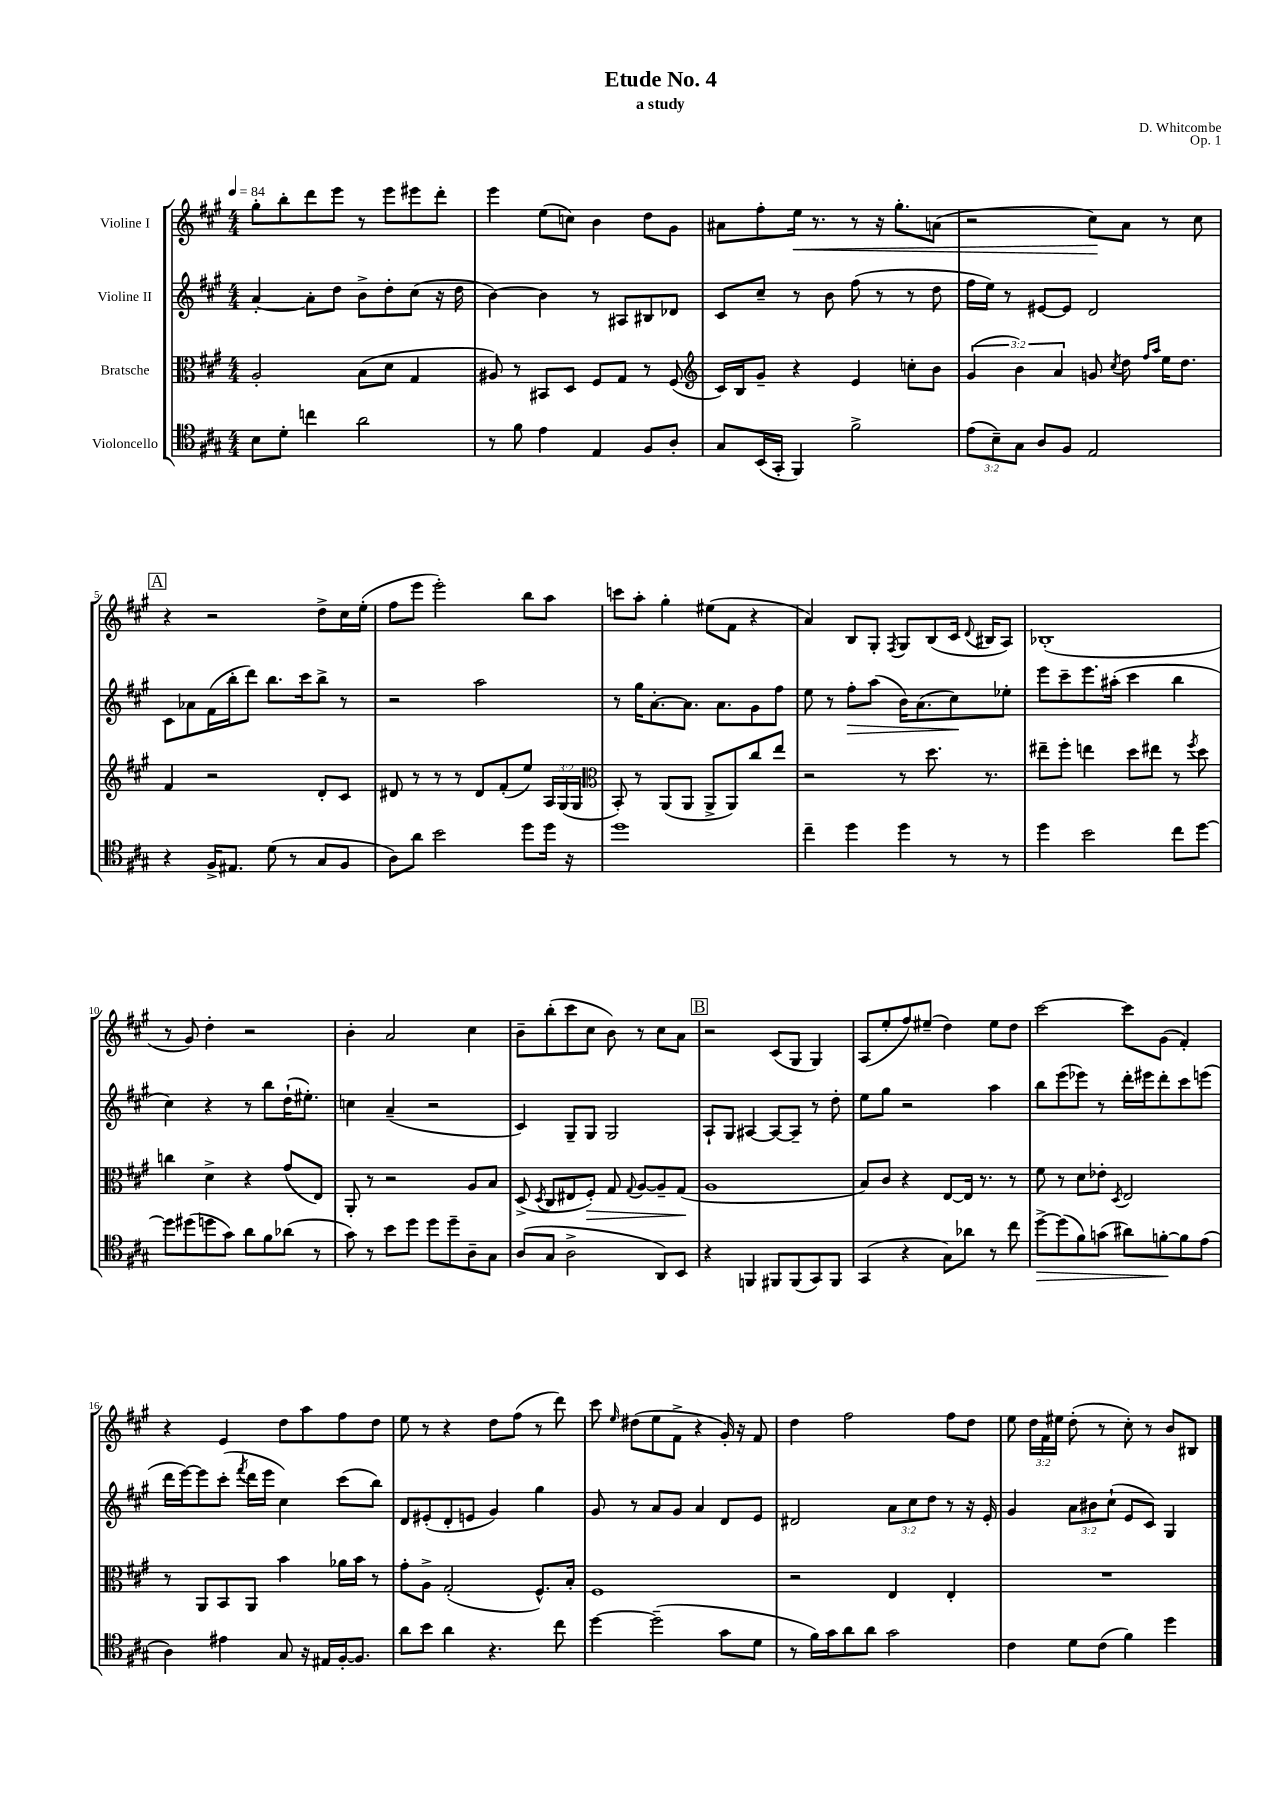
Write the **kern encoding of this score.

**kern	**kern	**kern	**kern
*staff4	*staff3	*staff2	*staff1
*clefC4	*clefC3	*clefG2	*clefG2
*k[f#c#g#]	*k[f#c#g#]	*k[f#c#g#]	*k[f#c#g#]
*M4/4	*M4/4	*M4/4	*M4/4
*MM84	*MM84	*MM84	*MM84
8B	2A'	[4a'	8gg#'
8d'	.	.	8bb'
4cc	.	8a']	8ddd
.	.	8dd	8eee
2a	(8B	8b^	8r
.	8d	8dd'	8eee
.	4G#	(8cc#	8eee#
.	.	16r	8ddd'
.	.	16dd	.
=	=	=	=
8r	8A#)	[4b)	4eee
8f#	8r	.	.
4e	8BB#	4b]	(8ee
.	8D	.	8cc)
4E	8F#	8r	4b
.	8G#	8A#	.
8F#	8r	8B#	8dd
8A'	(8F#	8d-	8g#
=	=	=	=
*	*clefG2	*	*
8G#	16c#)	8c#	8a#
.	16B	.	.
(16BB	8g#~	8cc#~	8ff#'
16GG#'	.	.	.
4FF#)	4r	8r	16ee
.	.	.	8.r
.	.	8b	.
2f#^	4e	(8ff#	8r
.	.	8r	16r
.	.	.	8.gg#'
.	8cc'	8r	.
.	8b	8dd	(8a
=	=	=	=
(12e	(6g#	16ff#	2r
.	.	16ee)	.
12B~)	.	.	.
.	.	8r	.
12G#	6b)	.	.
8A	.	[8e#	.
.	6a	.	.
8F#	.	8e#]	.
2E	8g	2d	8cc#)
.	8qcc#	.	.
.	8dd	.	8a
.	16qqff#	.	.
.	16qqaa	.	.
.	16ee	.	8r
.	8.dd	.	.
.	.	.	8cc#
=	=	=	=
4r	4f#	8c#	4r
.	.	8a-	.
16F#^	2r	(16f#	2r
8.E#	.	16bb'	.
.	.	8ddd)	.
(8d	.	8.bb	.
8r	.	.	.
.	.	16ccc#	.
8G#	8d'	8bb^	8dd^
8F#	8c#	8r	16cc#
.	.	.	(16ee'
=	=	=	=
8A)	8d#	2r	8ff#
8a	8r	.	8eee
2b	8r	.	2eee')
.	8r	.	.
.	8d#	2aa	.
.	(8f#'	.	.
8dd	8ee)	.	8bb
16dd	24A	.	8aa
.	(24G#	.	.
16r	.	.	.
.	24G#	.	.
=	=	=	=
*	*clefC3	*	*
1dd	8BB')	8r	8ccc
.	8r	16gg#	8aa'
.	.	[8.a'	.
.	(8AA	.	4gg#'
.	8AA	8.a]	.
.	8AA^	.	(8ee#
.	.	8.a	.
.	8AA)	.	8f#
.	8cc#	8g#	4r
.	8ee	8ff#	.
=	=	=	=
4cc#~	2r	8ee	4a)
.	.	8r	.
4dd	.	8ff#'	8B
.	.	(8aa	8G#'
.	.	.	8qF#
4dd	8r	16b)	8G#
.	.	(8.a	.
.	8.dd	.	(8B
8r	.	8cc#)	16c#
.	.	.	8qqd
.	8.r	.	16B#
8r	.	8ee-'	8A)
=	=	=	=
4dd	8ee#~	8eee	(1B-'
.	8ff#'	8ccc#~	.
2b	4ee	8.eee	.
.	.	(16aa#'	.
.	8dd	4ccc#	.
.	8ee#	.	.
8cc#	8r	4bb	.
.	8qff#	.	.
[8dd	8dd	.	.
=	=	=	=
8dd]	4cc	4cc#)	8r
(8dd#	.	.	8g#)
8dd	4d^	4r	4dd'
8g#)	.	.	.
8a	4r	8r	2r
8f#	.	8bb	.
(8a-	(8g#	(16dd`	.
.	.	8.ee#')	.
8r	8E)	.	.
=	=	=	=
8g#)	8AA'	4cc	4b'
8r	8r	.	.
8b	2r	(4a~	2a
8dd	.	.	.
8dd	.	2r	.
8dd~	.	.	.
8A~	8A	.	4cc#
8G#	8B	.	.
=	=	=	=
(8A	(8D^	4c#)	8b~
.	8qD	.	.
8G#	8C#	.	(8bb'
2A^	8E#	8G#~	8ccc#
.	8F#')	8G#	8cc#
.	8G#	2G#	8b)
.	8qqG#	.	.
.	[8A	.	8r
8AA)	8A~]	.	8cc#
8BB	(8G#	.	8a
=	=	=	=
4r	1A	8A`	2r
.	.	8G#	.
4FF	.	[4A#	.
8FF#	.	8A#_	(8c#
(8FF#	.	8A#~]	8G#
8GG#)	.	8r	4G#)
8FF#	.	8dd'	.
=	=	=	=
(4GG#	8B)	8ee	(8A
.	8c#	8gg#	8ee'
4r	4r	2r	8ff#)
.	.	.	(8ee#~
8G#)	[8E	.	4dd)
8a-	16E]	.	.
.	8.r	.	.
8r	.	4aa	8ee#
8cc#	8r	.	8dd
=	=	=	=
[8dd^	8f#	8bb	[2ccc#
(8dd]	8r	(8eee	.
8f#)	8d	8eee-)	.
(8g	8e-'	8r	.
.	8qD	.	.
8a#)	2E	16ddd'	8ccc#]
.	.	16eee#	.
[8f'	.	8ddd'	(8g#
8f]	.	8ccc#	4f#')
(8e	.	(8eee	.
=	=	=	=
4A)	8r	16ddd	4r
.	.	[16eee)	.
.	8AA	8eee]	.
4e#	8BB	(8ccc#'	4e
.	.	8qfff#	.
.	8AA	16ddd	.
.	.	16eee	.
8G#	4b	4cc#)	8dd
16r	.	.	8aa
16E#	.	.	.
[16F#'	16a-	(8ccc#	8ff#
8.F#]	16b	.	.
.	8r	8bb)	8dd
=	=	=	=
8a	8g#'	8d	8ee
8b	8A^	(8e#'	8r
4a	(2G#'	8d'	4r
.	.	8e	.
4.r	.	4g#)	8dd
.	.	.	(8ff#
.	8.F#^^)	4gg#	8r
8cc#	.	.	8ddd)
.	16B'	.	.
=	=	=	=
[4dd	1F#	8g#	8ccc#
.	.	.	16qqee
.	.	8r	(8dd#
(2dd~]	.	8a	8ee
.	.	8g#	8f#^
.	.	4a	4r
8g#	.	8d	16g#')
.	.	.	16r
8d	.	8e	8f#
=	=	=	=
8r	2r	2d#	4dd
16f#)	.	.	.
16g#	.	.	.
8a	.	.	2ff#
8a	.	.	.
2g#	4E	12a	.
.	.	12cc#	.
.	.	12dd	.
.	4E'	8r	8ff#
.	.	16r	8dd
.	.	16e'	.
=	=	=	=
4c#	1r	4g#	8ee
.	.	.	24dd
.	.	.	24f#
.	.	.	24ee#
8d	.	12a	(8dd'
.	.	12b#	.
(8c#	.	.	8r
.	.	(12cc#`	.
4f#)	.	8e	8cc#')
.	.	8c#)	8r
4dd	.	4G#	8b
.	.	.	8B#
==	==	==	==
*-	*-	*-	*-
